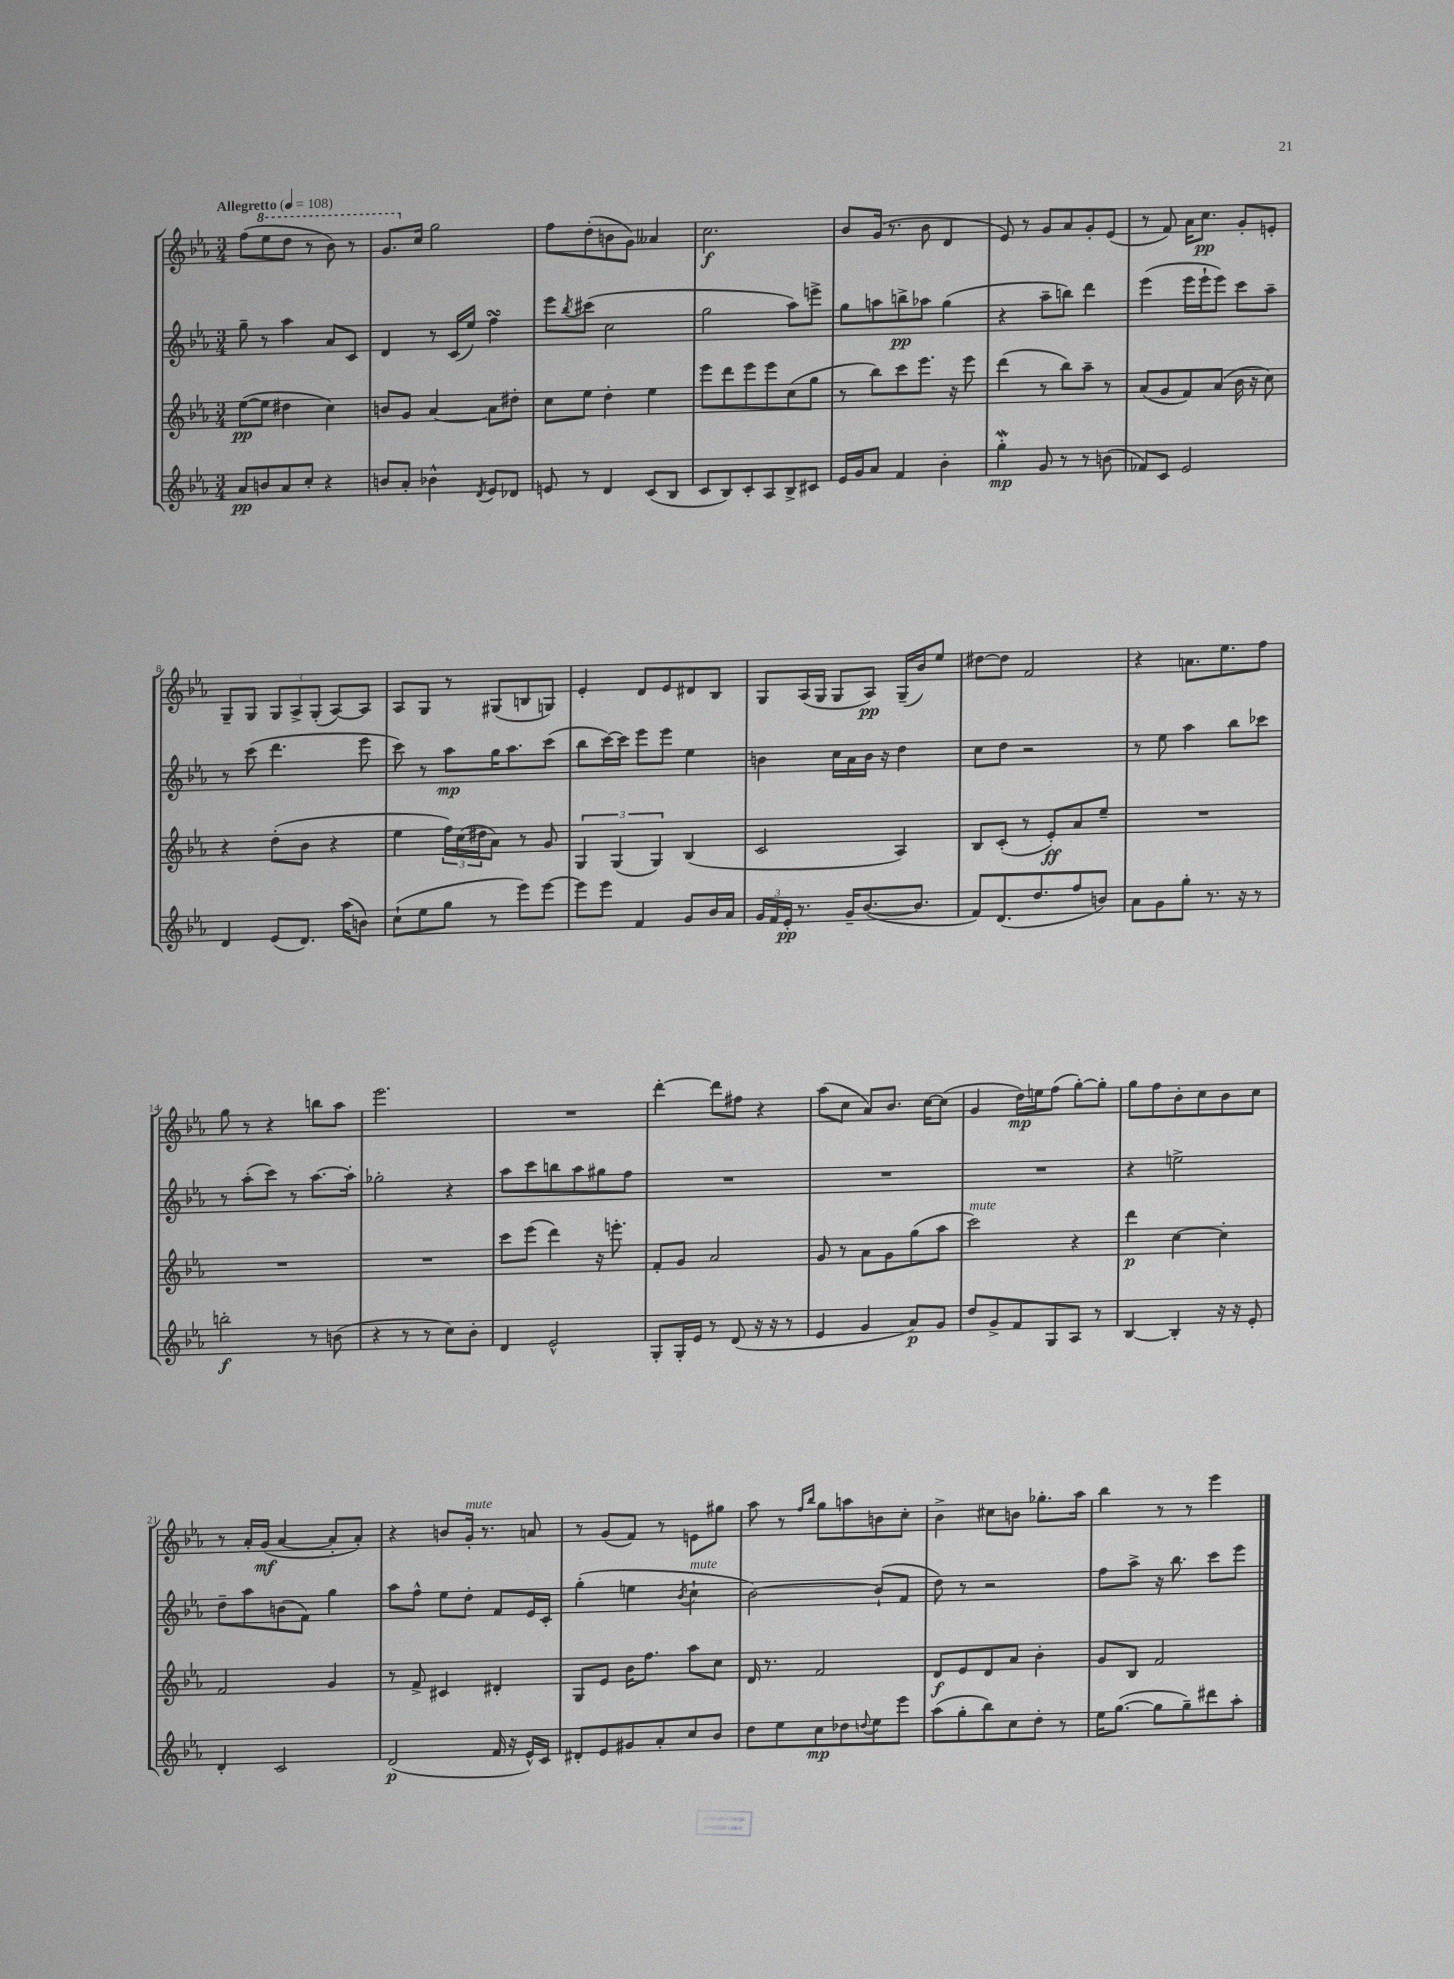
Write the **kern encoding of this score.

**kern	**kern	**kern	**kern
*staff4	*staff3	*staff2	*staff1
*clefG2	*clefG2	*clefG2	*clefG2
*k[b-e-a-]	*k[b-e-a-]	*k[b-e-a-]	*k[b-e-a-]
*M3/4	*M3/4	*M3/4	*M3/4
*MM108	*MM108	*MM108	*MM108
8a-	([8ee-	8gg~	(8ff
8b	8ee-]	8r	8eee-
8a-	4dd#	4aa-	8ddd
8cc'	.	.	8r
4r	4cc)	8a-	8bb-)
.	.	8c	8r
=	=	=	=
8b	8b	4d	8.gg
8a-'	8g	.	.
.	.	.	16cc
4b-^^	[4a-	8r	2gg
.	.	(16c	.
.	.	16ee-)	.
8qd	.	.	.
8e-	8a-]	4ff	.
8d-	8dd#'	.	.
=	=	=	=
8e	8cc	8eee-	8ff
.	.	8qbb-	.
8r	8ee-	(8ccc#	(8dd'
4d	4dd'	2cc	8b
.	.	.	8g)
(8c	4ee-	.	4a--
8B-	.	.	.
=	=	=	=
8c	8eee-	2gg	2.cc
8B-)	8ddd	.	.
8c'	8eee-	.	.
8A-	8eee-	.	.
8B-^	(8cc	8aa-)	.
8c#	8gg	8eee^	.
=	=	=	=
16e-	8r	8gg	8b-
16g	.	.	.
8a-	8bb-)	8aa	(16g
.	.	.	8.r
4f	8ccc	8bb^	.
.	8.eee-	8aa-	8b-
4b-'	.	(4gg	4d
.	16r	.	.
.	8eee-	.	.
=	=	=	=
4gg'	(4ddd	4r	8e-)
.	.	.	8r
8g	8r	8aa-~	8g
8r	8bb-)	8bb)	8a-
8r	8aa-~	4ddd	8g'
(8b	8r	.	(8e-
=	=	=	=
8f-)	(8a-	(4eee-	8r
8c	8g	.	8f)
2e-	8f)	16eee-	16a-
.	.	16eee-`	8.cc
.	(8a-	8eee-)	.
.	16b-	8ccc	8g'
.	16r	.	.
.	8cc)	8aa-~	8e'
=	=	=	=
4d	4r	8r	8G~
.	.	(8ccc	8G
(8e-	(8dd'	4.ddd	12G
.	.	.	12A-^
8.d)	8b-	.	.
.	.	.	(12G'
.	4r	.	[8A-)
(16aa-	.	.	.
8b)	.	8eee-	8A-]
=	=	=	=
(8cc`	4ee-	8ccc)	8A-
8ee-	.	8r	8G
8gg	24ff)	8aa-	8r
.	(24cc	.	.
.	24dd#	.	.
8r	8a-)	16gg	(8G#
.	.	8.aa-	.
8eee-)	8r	.	8B
[8eee-	8g	(8ccc	8G)
=	=	=	=
8eee-]	6G	8bb-	4e-'
8eee-	.	[16ccc)	.
.	(6G	.	.
.	.	16ccc]	.
4f	.	8eee-	8d
.	6G)	.	.
.	.	8eee-	8e-
8g	(4B-	4ee-	8d#
16b-	.	.	8B-
16a-	.	.	.
=	=	=	=
24g	2c	4b	8G
24f	.	.	.
24e-'	.	.	.
8.r	.	.	(16A-
.	.	.	16G
.	.	16cc	8G
16g~	.	16a-	.
([8.b-	.	16b	8A-)
.	.	16r	.
.	4A-)	4dd	(16G~
8.b-]	.	.	16b-)
.	.	.	8ee-
=	=	=	=
8f)	8B-	8cc	[8dd#
(8.d	(8c'	8dd	8dd#]
.	8r	2r	2f
8.dd	.	.	.
.	8e-')	.	.
8ff	8a-	.	.
8b)	8ee-~	.	.
=	=	=	=
8a-	2.r	8r	4r
8g	.	8ee-	.
8gg'	.	4aa-	8.a
8.r	.	.	.
.	.	.	8.ee-
.	.	8bb-	.
16r	.	.	.
8r	.	8ccc-	8ff
=	=	=	=
2bb'	2.r	8r	8gg
.	.	(8aa-'	8r
.	.	8ccc)	4r
.	.	8r	.
8r	.	[8.aa-	8bb
(8b	.	.	8aa-
.	.	16aa-']	.
=	=	=	=
4r	2.r	2gg-'	2.eee-
8r	.	.	.
8r	.	.	.
8cc)	.	4r	.
8b-'	.	.	.
=	=	=	=
4d	8ccc	8aa-	2.r
.	(8eee-	8ccc	.
2e-^^	4ddd)	8bb	.
.	.	8aa-	.
.	16r	8gg#	.
.	8.eee'	.	.
.	.	8ff	.
=	=	=	=
8G'	8f'	2.r	[4ddd'
16G'	8g	.	.
16e-	.	.	.
8r	2a-	.	8ddd]
(8d	.	.	8ff#
16r	.	.	4r
16r	.	.	.
8r	.	.	.
=	=	=	=
4e-	8g	2.r	(8aa-
.	8r	.	8cc
4g	8a-	.	8a-)
.	8g	.	8.b-
8a-)	(8gg	.	.
.	.	.	[16cc
8g	8aa-	.	(8cc]
=	=	=	=
8dd	2ccc)	2.r	4g
8g^	.	.	.
8f	.	.	16dd)
.	.	.	16ee
8G	.	.	(8ff
8A-	4r	.	[8gg')
8r	.	.	8gg']
=	=	=	=
[4B-	4ddd	4r	8gg
.	.	.	8ff
4B-']	[4cc	2ee^	8b-'
.	.	.	8cc
16r	4cc']	.	8b-
16r	.	.	.
8e-'	.	.	8cc
=	=	=	=
4d'	2f	8dd~	8r
.	.	8aa-	16a-'
.	.	.	(16g
2c	.	(8b	[4a-
.	.	8f)	.
.	4g	4gg	8a-']
.	.	.	8a-')
=	=	=	=
(2d	8r	8aa-	4r
.	8f^	8ff^^	.
.	4c#	8ee-	8b
.	.	8dd'	16g'
.	.	.	8.r
16f	4d#'	8f	.
16r	.	.	.
16e-^^)	.	16e-	8a
16c	.	16c'	.
=	=	=	=
8d#'	8G	(4gg'	8r
8e-	8e-	.	(8g
8g#	16b-	4ee	8f)
.	8.ff	.	.
8a-'	.	.	8r
.	.	8qb-	.
8cc	8aa-	4cc`	8e
8b-	8cc	.	8gg#
=	=	=	=
8dd	16d	[2b-)	8aa-
.	8.r	.	.
8ee-	.	.	8r
.	.	.	16qqff
.	.	.	16qqbb-
8cc	2f	.	8gg
8dd-	.	.	8aa
8qqdd	.	.	.
8ee-	.	(8b-`]	8b
8eee-	.	8f	8cc'
=	=	=	=
(8aa-	8d	8dd)	4b-^
8gg'	8e-	8r	.
8bb-)	8d	2r	8cc#
8cc	8a-	.	8b
8dd'	4b-'	.	8.gg-'
8r	.	.	.
.	.	.	16aa-
=	=	=	=
16ee-	8g	8ff	4bb-
([8.gg	.	.	.
.	8B-	8aa-^	.
8gg]	2f	16r	8r
.	.	8.bb-	.
8gg~)	.	.	8r
8ddd#	.	8ccc	4eee-
8aa-'	.	8eee-	.
==	==	==	==
*-	*-	*-	*-
